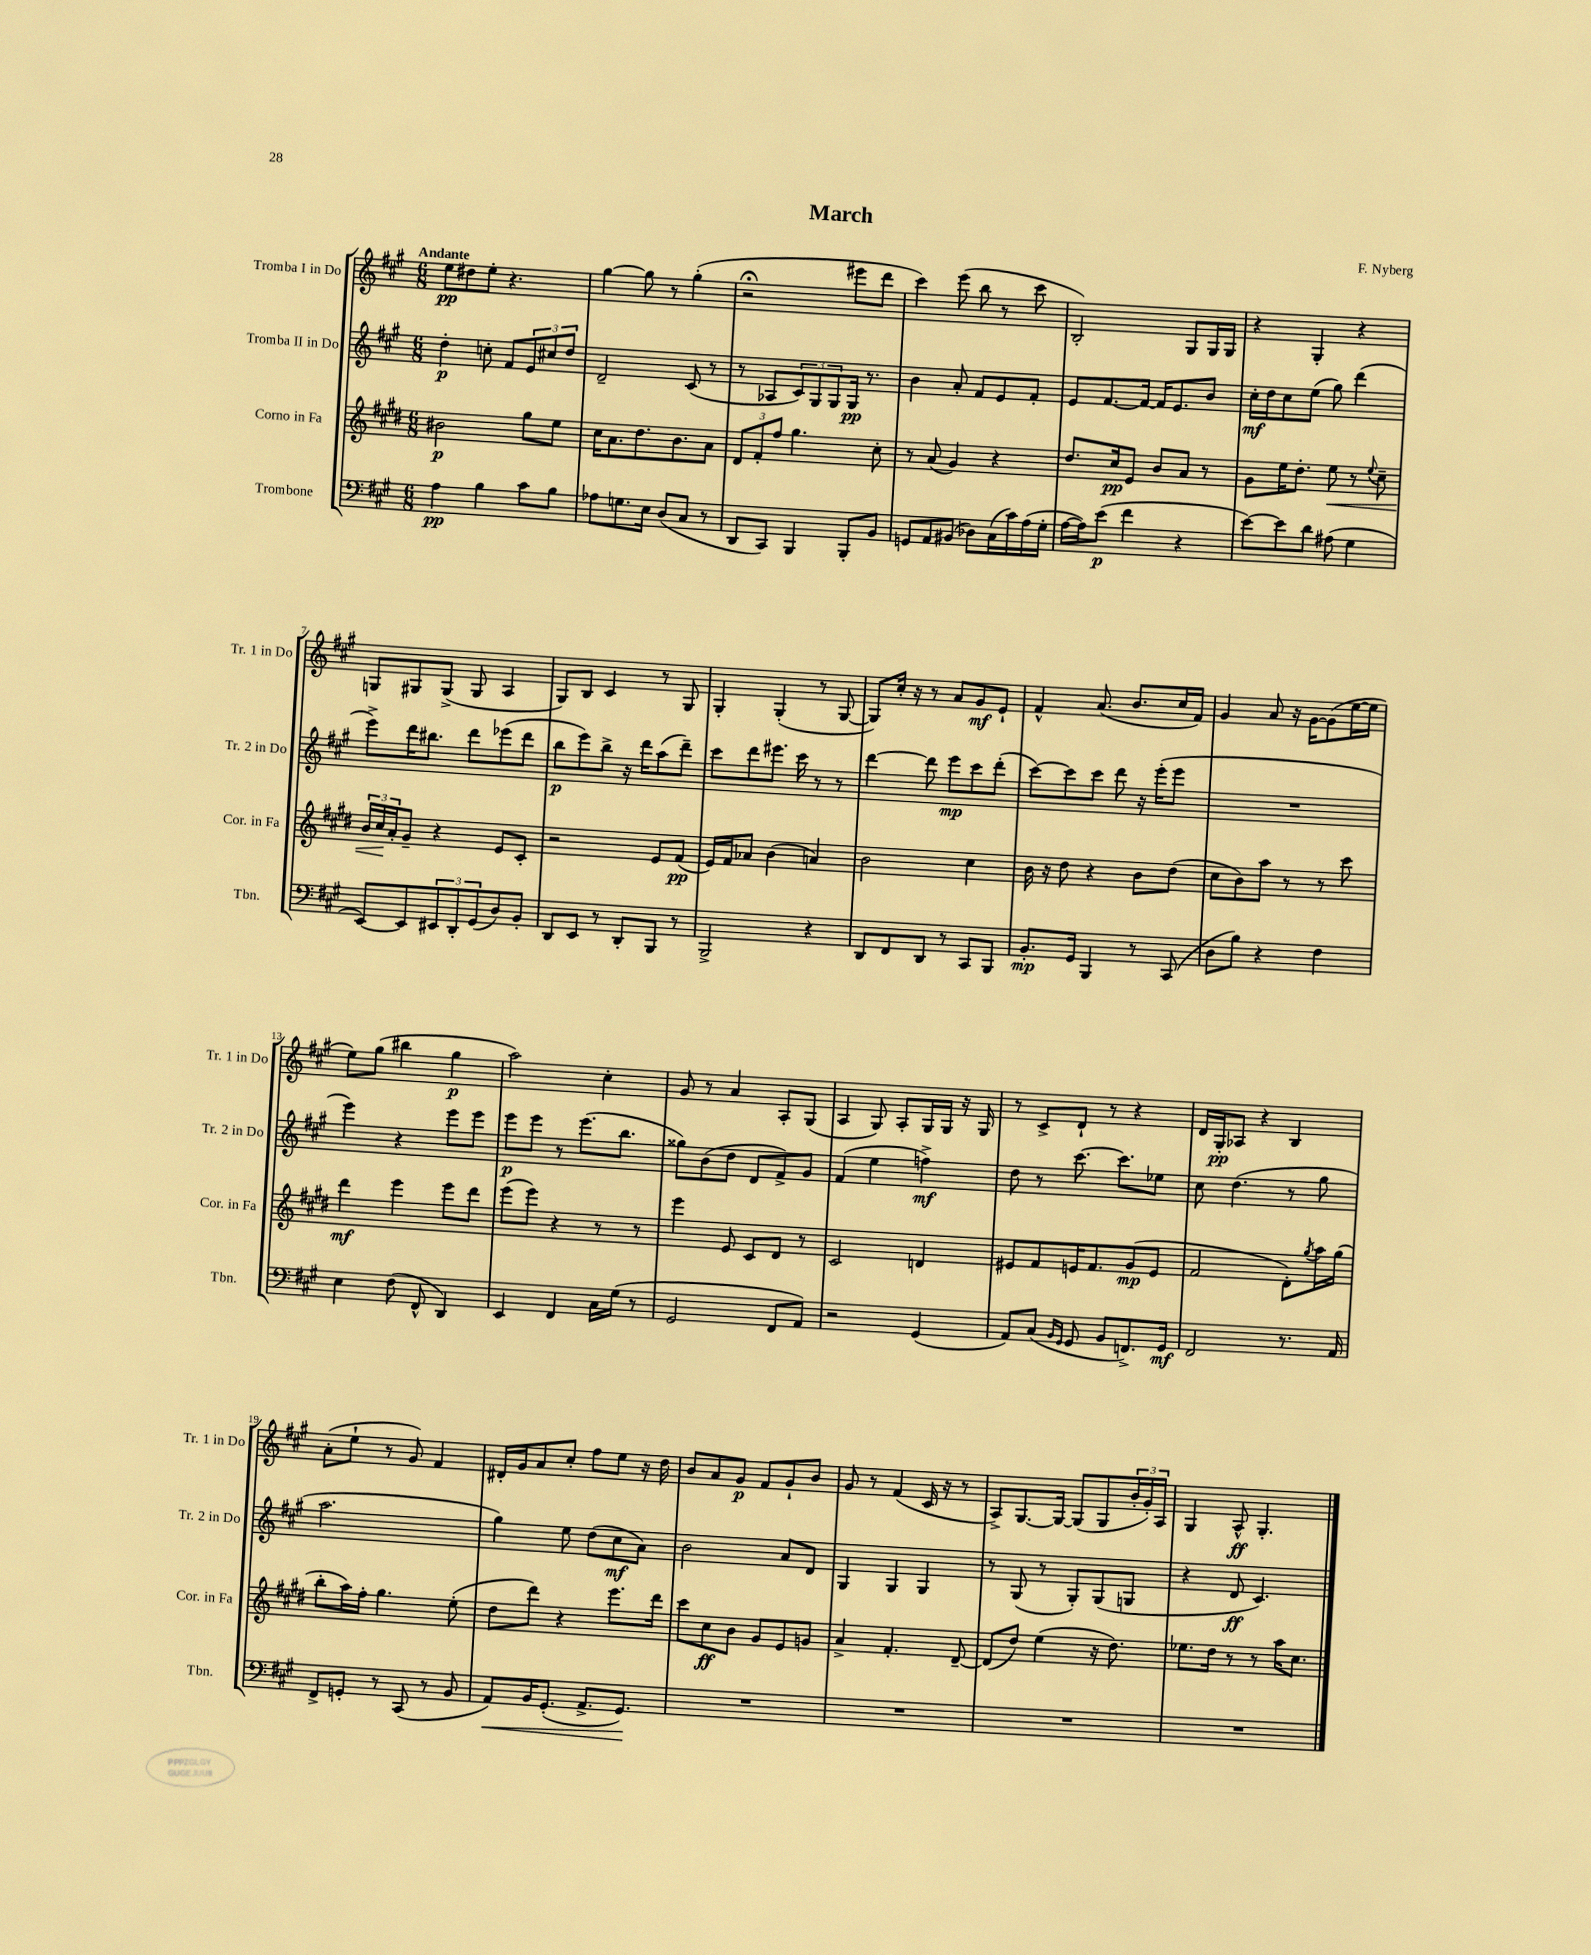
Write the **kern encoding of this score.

**kern	**kern	**kern	**kern
*staff4	*staff3	*staff2	*staff1
*clefF4	*clefG2	*clefG2	*clefG2
*k[f#c#g#]	*k[f#c#g#d#]	*k[f#c#g#]	*k[f#c#g#]
*M6/8	*M6/8	*M6/8	*M6/8
4A	2b#	4dd'	8ee
.	.	.	8dd#
4B	.	8cc'	8ee'
.	.	8f#	4.r
8c#	8gg#	12e	.
.	.	12cc#	.
8B	8ee	.	.
.	.	12dd	.
=	=	=	=
8A-	16cc#	2d~	[4gg#
.	8.a	.	.
8.G	.	.	.
.	8.dd#	.	8gg#]
16E	.	.	.
(8D	.	.	8r
.	8.b	.	.
8C#	.	(8c#	(4gg#'
8r	8a	8r	.
=	=	=	=
8DD	12d#	8r	2r;
.	12f#'	.	.
8CC#)	.	8A-	.
.	12ff#	.	.
4BBB	4.gg#	12c#)	.
.	.	12G#	.
.	.	12G#	.
8BBB'	.	16G#	8eee#
.	.	8.r	.
8BB	8cc#'	.	8ddd
=	=	=	=
8GG	8r	4b	4ccc#)
8AA	(8a	.	.
(8BB#	4g#)	8a'	(8eee
8D-)	.	8f#	8bb
(16C#	4r	8e	8r
16c#)	.	.	.
(16A	.	8f#'	8ccc#
16G#'	.	.	.
=	=	=	=
[16A	8.dd#	8e	2B')
16A])	.	.	.
(8e	.	[8.f#	.
.	16cc#	.	.
4f#	8e	.	.
.	.	16f#_	.
.	8b	16f#]	.
.	.	8.e	.
4r	8a	.	8G#
.	8r	8b	16G#
.	.	.	16G#
=	=	=	=
[8e)	8g#	16cc#'	4r
.	.	16dd	.
8e]	16ee	8cc#	.
.	8.dd#'	.	.
8d	.	(8ee	4G#'
(8A#	8ee	8gg#)	.
4G#	8r	(4ddd	4r
.	8qqee	.	.
.	8cc#~	.	.
=	=	=	=
[8EE)	24b	8eee^)	8G
.	24cc#	.	.
.	24a'	.	.
8EE]	8g#~	16ddd	8G#
.	.	8.bb#	.
12EE#	4r	.	(8G#^
12DD'	.	.	.
.	.	8ddd	8G#
(12GG#	.	.	.
8D)	8e	(8eee-	4A
8BB'	8c#'	8ddd	.
=	=	=	=
8DD	2r	8bb	8G#)
8EE	.	8eee)	8B
8r	.	8bb^	4c#
8DD'	.	16r	.
.	.	16ddd	.
8BBB	8e	(8aa	8r
8r	(8f#	8ddd~)	8G#
=	=	=	=
2BBB^	16e)	8ccc#	4G#'
.	16f#	.	.
.	8a-	8ddd	.
.	(4b	8.eee#	(4G#'
.	.	16ccc#	.
4r	4a)	8r	8r
.	.	8r	[8G#
=	=	=	=
8DD	2b	[4ddd	8G#])
8FF#	.	.	16cc#'
.	.	.	16r
8DD	.	8ddd]	8r
8r	.	8eee	8a
8CC#	4cc#	8ccc#	8g#
8BBB	.	(8ddd'	8e`
=	=	=	=
8.BB'	16b	[8ccc#)	4f#^^
.	16r	.	.
.	8dd#	8ccc#]	.
16GG#	.	.	.
4BBB	4r	8ccc#	(8.a
.	.	8ddd	.
.	.	.	8.b
8r	8b	16r	.
.	.	(16eee'	.
(8CC#	(8dd#	8eee	16cc#
.	.	.	16f#)
=	=	=	=
8D	8cc#	2.r	4g#
8B)	8b)	.	.
4r	8aa	.	8a
.	8r	.	16r
.	.	.	[16g#
4F#	8r	.	(8g#]
.	8ccc#	.	[16ee
.	.	.	16ee]
=	=	=	=
4E	4ddd#	4eee)	8ee)
.	.	.	(8gg#
(8F#	4eee	4r	4bb#
8FF#^^	.	.	.
4DD)	8eee	8eee	4gg#
.	8ddd#	8eee	.
=	=	=	=
4EE	(8eee	8eee	2aa)
.	8eee)	8eee	.
4FF#	4r	8r	.
.	.	(8.eee	.
16C#	8r	.	4cc#'
(16G#	.	8.bb	.
8r	8r	.	.
=	=	=	=
2GG#	4eee	8gg##)	8g#
.	.	(8b	8r
.	8e	8dd	4a
.	8c#	8d	.
8FF#	8d#	8f#^)	8A'
8AA)	8r	8g#	(8G#
=	=	=	=
2r	2c#	(4f#	4A
.	.	4ee	8G#)
.	.	.	8A'
(4GG#	4d	4ff^)	16G#
.	.	.	16G#
.	.	.	16r
.	.	.	16G#
=	=	=	=
8AA)	8e#	8dd	8r
(8C#	8f#	8r	8c#^
16qqBB	.	.	.
16qqGG#	.	.	.
8GG#	16e	[8.ccc#	8d`
.	8.f#	.	.
8BB	.	.	8r
.	.	8.ccc#]	.
8.FF^)	(8g#	.	4r
.	8e	8ee-	.
16GG#	.	.	.
=	=	=	=
2FF#	2f#	8cc#	16d
.	.	.	16G#'
.	.	(4.dd	8A-
.	.	.	4r
8.r	8d#')	8r	4B
.	8qgg#	.	.
.	16aa	8gg#	.
16AA	(16gg#	.	.
=	=	=	=
8FF#^	8bb'	2.aa	(8a'
8GG'	16aa)	.	8ee`
.	16ff#'	.	.
8r	4.gg#	.	8r
(8CC#	.	.	8g#)
8r	.	.	4f#
8BB	(8ee'	.	.
=	=	=	=
8AA)	8dd#	4gg#)	16d#'
.	.	.	16g#
16BB	8ddd#)	.	8a
(8.GG#'	.	.	.
.	4r	8ee	8cc#'
8.AA^	.	(8dd	8ff#
.	8.eee	8cc#	8ee
8.GG#)	.	.	.
.	.	8a)	16r
.	16ddd#	.	16dd
=	=	=	=
2.r	8ccc#	2b	8b
.	8cc#	.	8a
.	8b	.	8g#
.	8g#	.	8f#
.	8e	8a	8g#`
.	8g	8d	8b
=	=	=	=
2.r	4a^	4G#	8g#
.	.	.	8r
.	4.f#'	4G#	(4f#
.	.	4G#	16c#
.	.	.	16r
.	[8d#~	.	8r
=	=	=	=
2.r	(8d#]	8r	8A^)
.	8dd#)	(8G#	[8.G#
.	(4ee	8r	.
.	.	.	16G#_
.	.	8G#')	(8G#]
.	16r	(8G#	8G#
.	8.dd#)	.	.
.	.	8G	24b'
.	.	.	24g#')
.	.	.	24A
=	=	=	=
2.r	8.ee-	4r	4G#
.	16dd#	.	.
.	8r	8d	8A^^
.	8r	4.c#)	4.G#'
.	16aa	.	.
.	8.cc#	.	.
==	==	==	==
*-	*-	*-	*-
